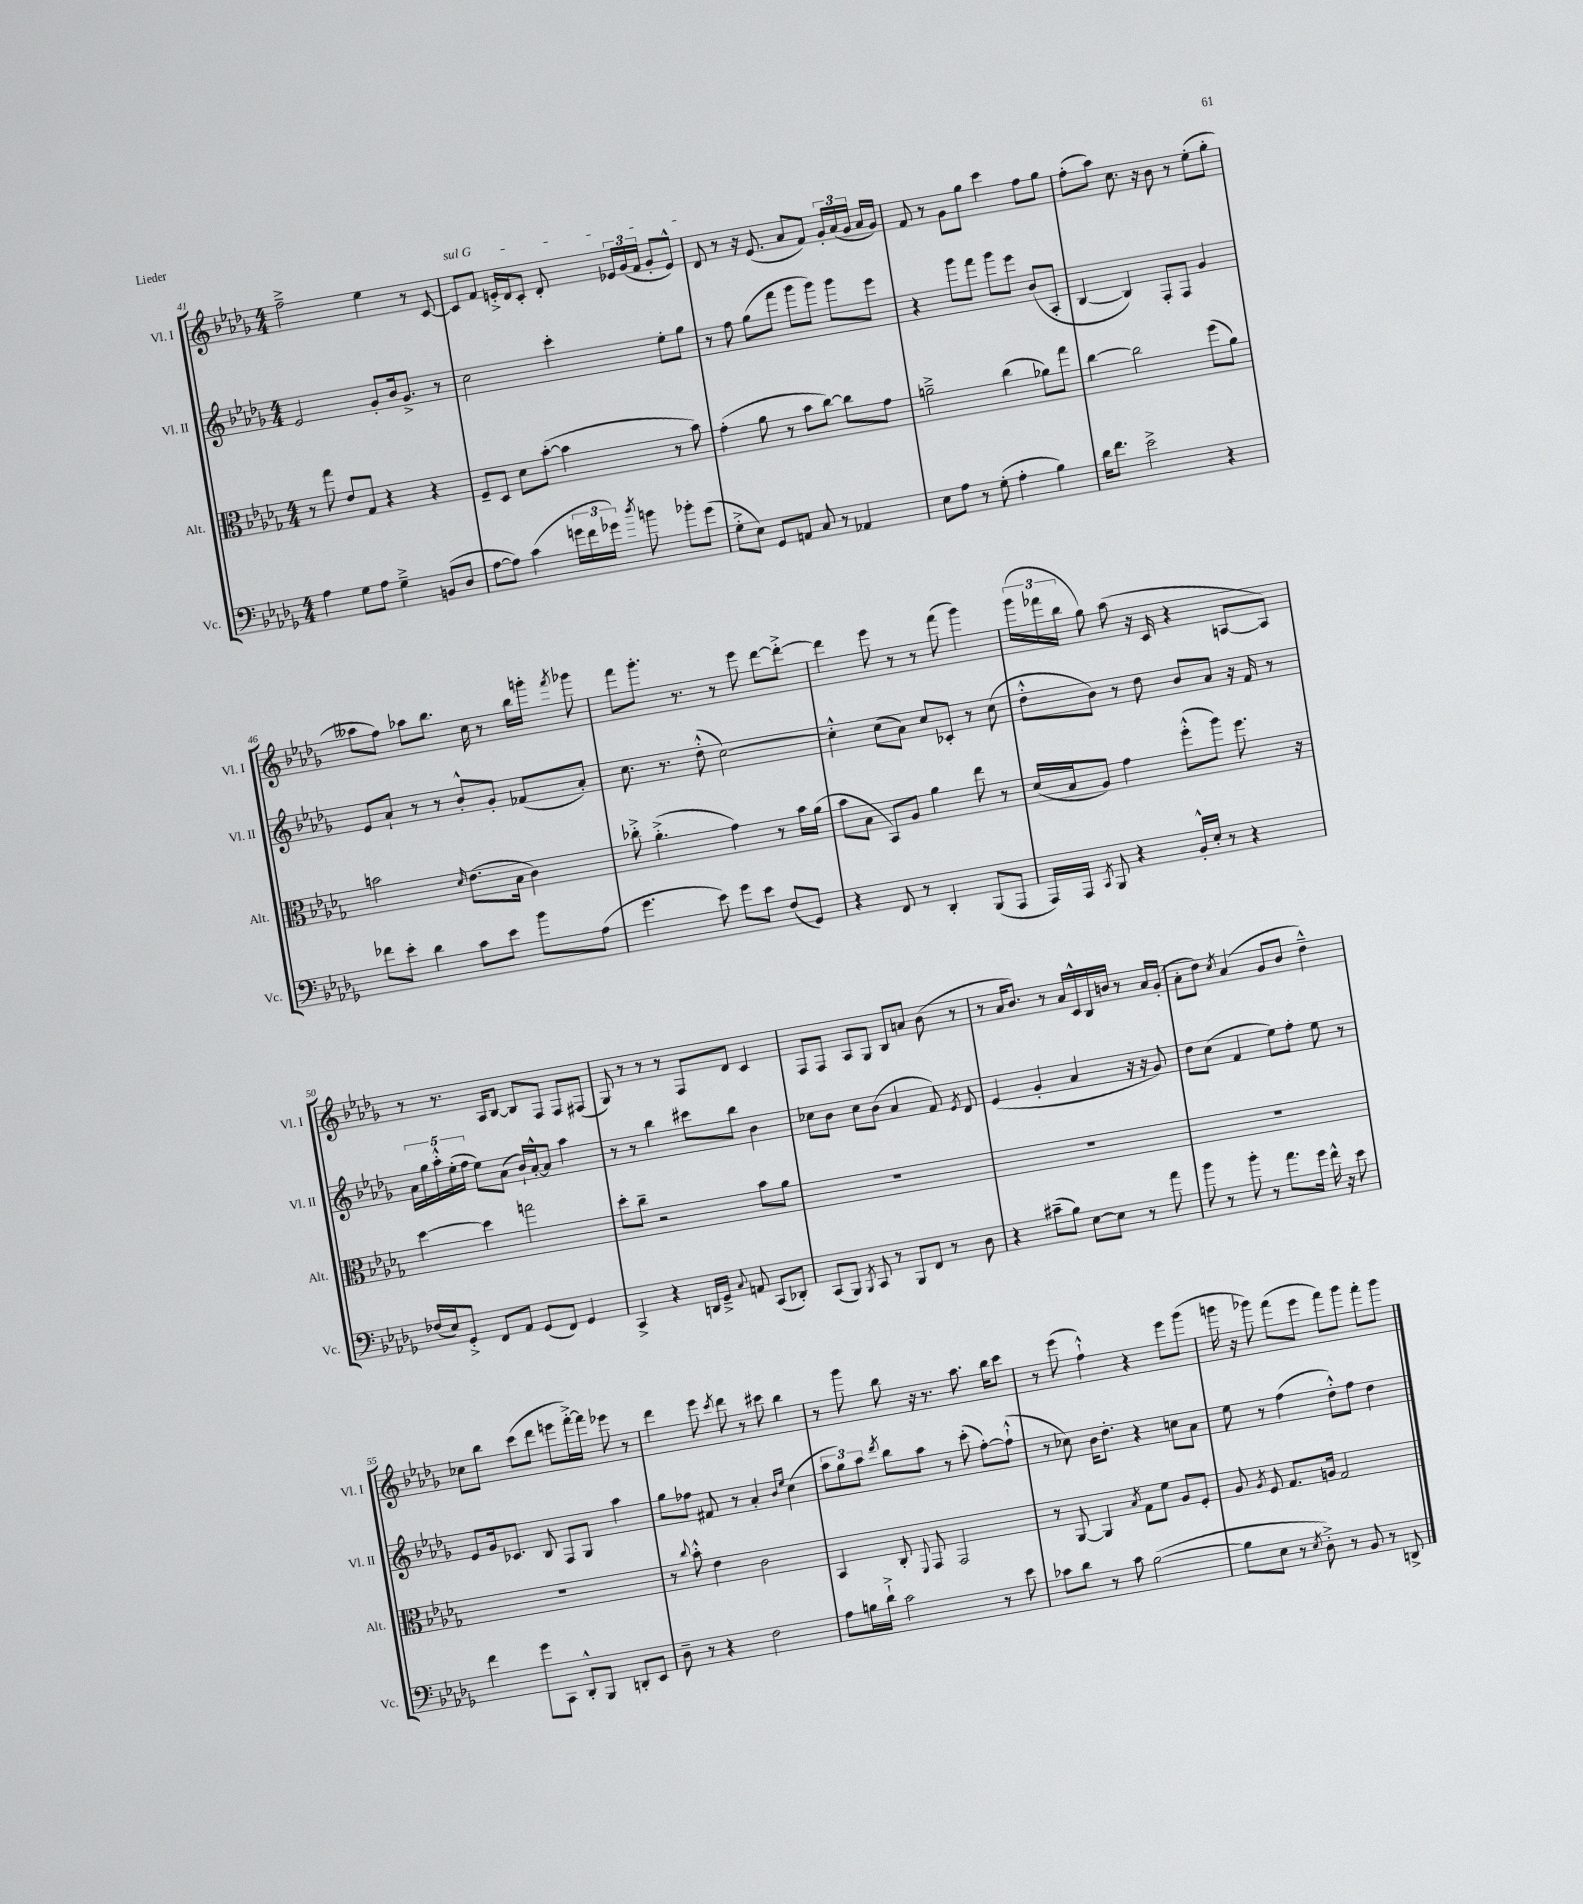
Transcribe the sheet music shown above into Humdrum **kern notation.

**kern	**kern	**kern	**kern
*part4	*part3	*part2	*part1
*staff4	*staff3	*staff2	*staff1
*I"Vc.	*I"Alt.	*I"Vl. II	*I"Vl. I
*I'Vc.	*I'Alt.	*I'Vl. II	*I'Vl. I
*clefF4	*clefC3	*clefG2	*clefG2
*k[b-e-a-d-g-]	*k[b-e-a-d-g-]	*k[b-e-a-d-g-]	*k[b-e-a-d-g-]
*M4/4	*M4/4	*M4/4	*M4/4
=41	=41	=41	=41
4A-\	8r	2e-/	2ff~^\
.	8gg-\	.	.
8G-\L	8e-/L	.	.
8A-\J	8G-/J	.	.
4G-~^\	4r	8g-'/L	4ee-\
.	.	16b-/k	.
.	.	8.g-^/J	.
(8BBn/L	4r	.	8r
8D-/J	.	8r	[8c/
=42	=42	=42	=42
!	!	!	!LO:TX:a:i:t=sul G
[8A-\L	8F~/L	2cc\	8c/L]
8A-\J])	8D-/J	.	8f/J
(4c\	8d-\L	.	16en'^/LL
.	.	.	16d-/J
.	([8b-'\J	.	8c'/J
24gn\LL	4b-\]	4ccc'\	8d-'/
24f\	.	.	.
24g-X\JJ)	.	.	.
8qdd-/	.	.	.
8bn\	.	.	24e-X/LL
.	.	.	(24g-/
.	.	.	24f/JJ
8b-X'\L	8r	8ee-'\L	8g-'/L
(8g-\J	8b-\)	8gg-\J	8e-^^/J)
=43	=43	=43	=43
8G-'^\L	(4g-'\	8r	8d-/
8E-\J)	.	8ff\	8r
8GG-/L	8a-\	(8gg-\L	16r
.	.	.	(8.e-/
8AAn/J	8r	8fff\J	.
8C/	8b-\L	8ggg-\L	8a-/L
8r	[8cc\J)	8ggg-\J)	8f/J)
4AA-X/	8cc\L]	8ggg-\L	24g-'/LL
.	.	.	(24a-/
.	.	.	24g-/JJ
.	8g-\J	8eee-\J	16a-/LL
.	.	.	16g-/JJ)
=44	=44	=44	=44
8E-\L	2an~^\	4r	8f/
8A-\J	.	.	8r
8r	.	8ggg-\L	8g-\L
(8G-'\	.	8fff\J	8gg-\J
4A-'\	(4cc\	8ggg-\L	4ccc\
.	.	8eee-\J	.
4B-\)	8a-X\L)	(8b-/L	8ff\L
.	8gg-\J	8A-'/J	8gg-\J
=45	=45	=45	=45
16d-\KL	[4cc\	[4B-/	(8ff'\L
8.f\J	.	.	.
.	.	.	8aa-\J)
2e-^\	2cc\]	4B-/])	8.cc\
.	.	.	16r
.	.	8F'/L	8b-\
.	.	8F/J	8r
4r	(8ff\L	4g-/	(8ee-'\L
.	8a-\J)	.	8gg-'\J
!!LO:LB:g=z
=46	=46	=46	=46
8f-X\L	2bn\	8e-/L	8aa--X\L
8e-'\J	.	8a-`/J	8ff\J)
4d-\	.	8r	8aa-X\L
.	.	8r	8.bb-\J
.	16qqd-/	.	.
8c\L	(8.e-\L	8b-'^^/L	.
.	.	.	16cc\
8e-\J	.	8g-'/J	8r
.	16B-\Jk	.	.
8b-\L	4c\)	(8f-X/L	16bb-\LL
.	.	.	16gggn'\JJ
.	.	.	8qfff/
(8A-\J	.	8a-'/J)	8ggg-X\
=47	=47	=47	=47
4.g-\	8cc-X'^\	8.cc\	8fff\L
.	(4.a-'^\	.	8.ggg-'\J
.	.	8.r	.
.	.	.	8.r
8e-\)	.	(8dd-'^^\	.
8g-\L	4g-\)	[2cc\)	8r
8e-\J	.	.	8eee-\
(8F/L	8r	.	[8ddd-\L
8GG-/J)	16b-\LL	.	8ddd-'^\J_
.	(16a-\JJ	.	.
=48	=48	=48	=48
4r	8b-\L	4cc'^^\]	4ddd-\]
.	8B-\J	.	.
8FF/	8BB-/L)	(8cc\L	8eee-\
8r	8A-/J	8a-\J)	8r
4DD-'/	4a-\	8cc/L	8r
.	.	8c-X'/J	(8fff\
(8BBB-/L	8ee-\	8r	4ggg-\)
8AAA-/J	8r	(8cc\	.
=49	=49	=49	=49
16AAA-/LL)	(16d-/LL	8dd-'^^\L	(24ggg-\LL
.	.	.	24fff-X\
16AAA-/JJ	16B-/J	.	.
.	.	.	24bb-\JJ
8qCC/	.	.	.
8BBB-/	8A-/J)	8b-\J)	8gg-\)
4r	4g-\	8r	(8aa-\
.	.	8dd-\	16r
.	.	.	16c/
16BB-'^^/LL	(8ff'^^\L	8b-/L	4r
16E-'/JJ	.	.	.
8r	8aa-\J)	8a-/J	.
4r	8.ff\	16r	[8An/L
.	.	16f/	.
.	.	8r	8A/J])
.	16r	.	.
!!LO:LB:g=z
=50	=50	=50	=50
(16F-X/LL	[4dd-\	20a-\LL	8r
.	.	20gg-\	.
16E-/J)	.	.	.
.	.	20aa-'^^\	.
8GG-'^/J	.	.	8.r
.	.	(20ee-'\	.
.	.	20ff\JJ	.
8FF/L	4dd-\]	8ee-\L)	.
.	.	.	16A-/KL
8AA-/J	.	(8a-\J	[8B-/J
(8GG-/L	2ggn\	16b-`/LL)	8B-/L]
.	.	[16a-'^^/J	.
8FF/J)	.	8a-/J]	8F/J
4GG-/	.	4aa-\	8F/L
.	.	.	(8F#X/J
=51	=51	=51	=51
4CC^/	8dd-'\L	8r	8G-/)
.	8cc~\J	8r	8r
4r	2r	4bb-\	8r
.	.	.	8r
16DDn/LL	.	8ccc#X\L	8F/L
16GG-~^/JJ	.	.	.
8qqC/	.	.	.
8AAn/	.	8bb-\J	8d-/J
(8CC/L	8b-\L	4b-\	4c/
8DD-X'/J)	8a-\J	.	.
=52	=52	=52	=52
(8CC/L	1r	8cc-X\L	8F/L
8BBB-/J)	.	8b-\J	8F/J
8qBBB-/	.	.	.
8CC/	.	8cc-\L	8A-/L
8r	.	(8b-\J	8G-/J
8BBB-/L	.	4a-/	8B-/L
8FF/J	.	.	8an/J
8r	.	8f/)	(8b-\
.	.	8qe-/	.
8D-\	.	8d-/	8r
=53	=53	=53	=53
4r	1r	(4e-/	8r
.	.	.	16a-/KL
.	.	.	8.b-/J)
(8c#X~\L	.	4g-'/	.
8B-\J)	.	.	8r
[8E-\L	.	4a-/	16a-/LL
.	.	.	16c^^/
8E-\J]	.	.	16B-/
.	.	.	16bn/JJ
8r	.	16r	8r
.	.	16r	.
8a-\	.	8g-/)	16a-/LL
.	.	.	(16g-'/JJ
=54	=54	=54	=54
8b-\	1r	8dd-\L	8a-'\L
8r	.	(8cc\J	8dd-\J)
.	.	.	8qcc/
8b-'\	.	4f/	(4a-/
8r	.	.	.
8.a-\L	.	8ee-\L)	8g-/L
.	.	8ff'\J	8b-/J
16g-\Jk	.	.	.
16f^^\	.	8ee-\	4dd-~^^\)
16r	.	.	.
8e-\	.	8r	.
!!LO:LB:g=z
=55	=55	=55	=55
4f\	1r	8e-/L	8cc-X\L
.	.	16g-/k	8bb-\J
.	.	8.c-X/J	.
8g-\L	.	.	(8ccc\L
8CC\J	.	8B-/	8ddd-\J
8DD-'^^/L	.	8F/L	8eeen\L
8BBB-/J	.	8G-/J	[16fff'^\L)
.	.	.	16fff\JJ]
8DDn'/L	.	4aa-\	8eee-X\
8EE-/J	.	.	8r
=56	=56	=56	=56
8D-~\	8r	8gg-\L	4ddd-\
.	8qqcc/	.	.
8r	8b-'^^\	8ff-X\J	.
4r	4e-\	8f#X/	8eee-\
.	.	.	8qccc/
.	.	8r	8ddd-\
2F\	2c\	4a-'/	8r
.	.	.	8ccc#X\
.	.	16qqb-/LL	.
.	.	16qqee-/JJ	.
.	.	(4cc\	4bb-\
=57	=57	=57	=57
8A-\L	4BB-/	12aa-\L	8r
.	.	12gg-\)	.
16Bn\L	.	.	8ggg-\
.	.	12aa-\J	.
16d-`^\JJ	.	.	.
.	.	8qddd-/	.
2c\	8C'/	8bb-\L	8bb-\
.	8qqFF/	.	.
.	8GG-/	8aa-\J	16r
.	.	.	8.r
.	2GG-/	8r	.
.	.	(8ccc'\	8.aa-\
8r	.	[8ff'\L)	.
.	.	.	16bb-\KL
8e-\	.	(8ff`^^\J]	8ccc\J
=58	=58	=58	=58
8c-X\L	8r	8r	8r
8d-\J	[8AA-/	8cc-X\)	(8eee-\
8r	4AA-/]	16b-\KL	4ff`^^\)
.	.	8.dd-'\J	.
8c-\	.	.	.
.	8qB-/	.	.
([2B-\	8G-\L	4r	4r
.	8f\J	.	.
.	8A-/L	8ccn\L	8eee-\L
.	8F'/J	8a-\J	(8ggg-\J
=59	=59	=59	=59
8B-\L]	8A-/	8ee-\	16gggn\
.	.	.	16r
.	8qA-/	.	.
8E-\J	8F/	8r	8ggg-X\)
8r	8.G-/L	(4ff\	(8fff\L
8qE-/	.	.	.
8D-'^\)	.	.	8eee-\J
.	16An/Jk	.	.
8r	2G-/	8dd-'^^\L)	8fff\L)
8BB-/	.	8ff\J	8ggg-\J
8r	.	4dd-\	8fff'\L
8DDn^/	.	.	8ggg-\J
==	==	==	==
*-	*-	*-	*-
